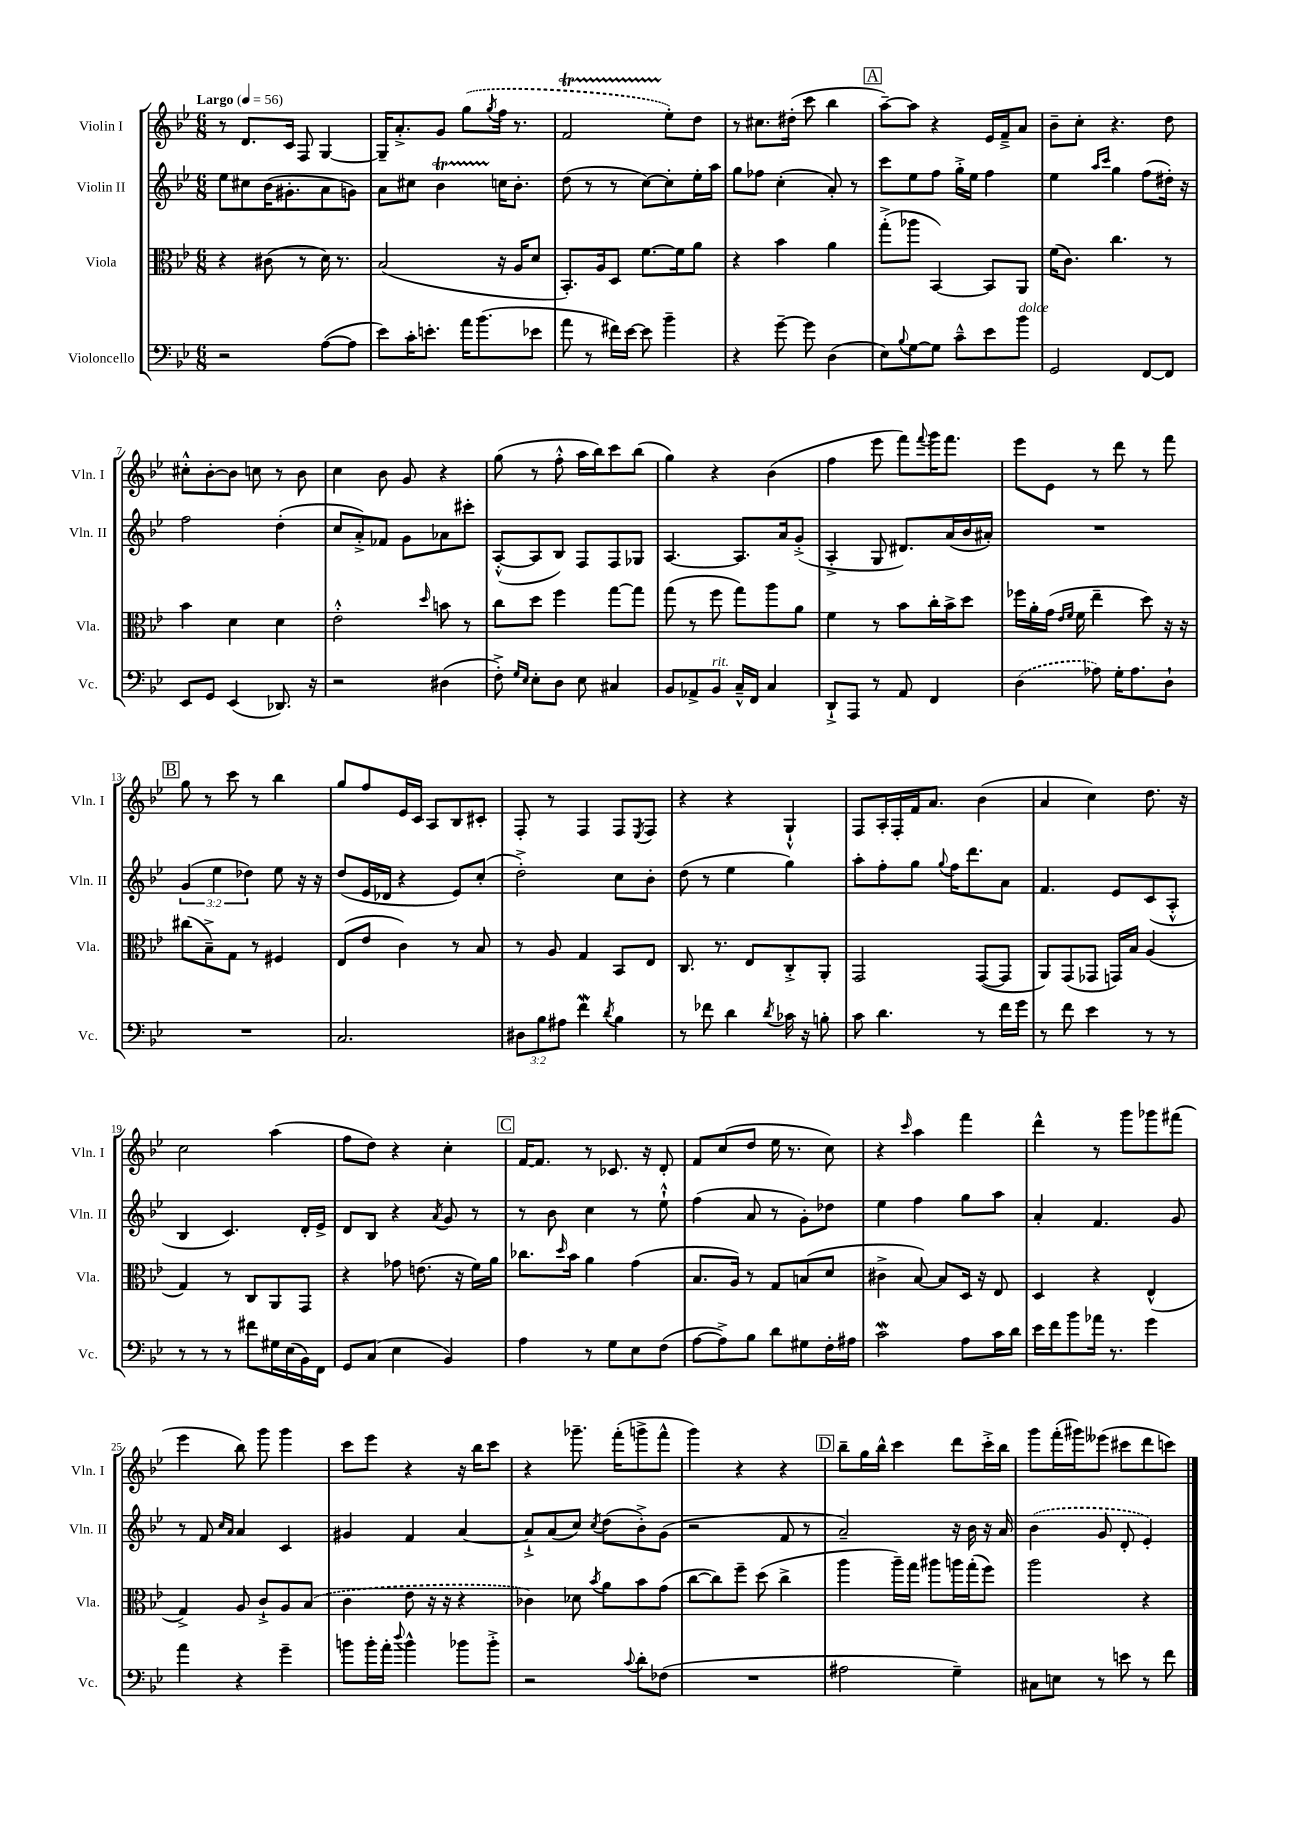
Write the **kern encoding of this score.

**kern	**kern	**kern	**kern
*part4	*part3	*part2	*part1
*staff4	*staff3	*staff2	*staff1
*I"Violoncello	*I"Viola	*I"Violin II	*I"Violin I
*I'Vc.	*I'Vla.	*I'Vln. II	*I'Vln. I
*clefF4	*clefC3	*clefG2	*clefG2
*k[b-e-]	*k[b-e-]	*k[b-e-]	*k[b-e-]
*M6/8	*M6/8	*M6/8	*M6/8
*MM56	*MM56	*MM56	*MM56
=1	=1	=1	=1
!	!	!	!LO:TX:a:B:t=Largo
2r	4r	8ee-\L	8r
.	.	8cc#X\	8.d/L
.	(8c#X\	(16b-\K	.
.	.	8.g#X'\	16c/Jk
.	8r	.	8F/
([8A\L	16d\)	8a\	[4G/
.	8.r	.	.
8A\J]	.	8gn\J)	.
=2	=2	=2	=2
8e-\L)	(2B-/	8a\L	16G~/KL]
.	.	.	8.a'^/
16c'\K	.	8cc#X\J	.
8.en'\J	.	.	.
.	.	4b-T\	8g/J
16a\KL	.	.	(8gg\L
(8.b-\	.	.	.
.	.	.	8qgg/
.	16r	16ccn\KL	16ff\Jk
.	16A/KL	8.b-'\J	8.r
8e-X\J	8d/J	.	.
=3	=3	=3	=3
8a\	8.BB-'/L)	(8dd\	2fT/
8r	.	8r	.
.	16A/k	.	.
16f#X\LL)	8D/J	8r	.
[16e-\JJ	.	.	.
8e-\]	[8.f\L	[8cc\L)	.
4b-~\	.	8cc'\]	8ee-'\L)
.	16f\k]	.	.
.	8a\J	16ee-'\L	8dd\J
.	.	16aa\JJ	.
=4	=4	=4	=4
4r	4r	8gg\L	8r
.	.	8ff-X\J	8.cc#X\L
[8g~\	4b-\	(4cc'\	.
.	.	.	(16dd#X'\Jk
8g\]	.	.	8ccc\
(4D\	4a\	8a'/)	4bb-\
.	.	8r	.
!!LO:REH:place=s1:t=A
=5	=5	=5	=5
8E-\L)	(8gg'^\L	8ccc\L	[8aa~\L)
8qqB-/	.	.	.
[8G\	8aa-X\J	8ee-\	8aa\J]
8G\J]	[4BB-/)	8ff\J	4r
8c~^^\L	.	16gg'^\LL	.
.	.	16ee-\JJ	.
8e-\	8BB-/L]	4ff\	16e-/LL
.	.	.	16f~^/J
!LO:TX:a:i:t=dolce	!	!	!
8b-\J	8AA/J	.	8a/J
=6	=6	=6	=6
2GG/	(16f\KL	4ee-\	8b-~\L
.	8.c\J)	.	.
.	.	.	8cc'\J
.	.	16qqaa/LL	.
.	.	16qqccc/JJ	.
.	4.cc\	4gg\	4.r
[8FF/L	.	(8ff\L	.
8FF/J]	8r	16dd#X'\Jk)	8dd\
.	.	16r	.
!!LO:LB:g=z
=7	=7	=7	=7
8EE-/L	4b-\	2ff\	8cc#X'^^\L
8GG/J	.	.	[8b-'\
(4EE-/	4d\	.	8b-\J]
.	.	.	8ccn\
8.DD-X/)	4d\	(4dd'\	8r
.	.	.	8b-\
16r	.	.	.
=8	=8	=8	=8
2r	2e-'^^\	8cc/L	4cc\
.	.	8a'^/)	.
.	.	8f-X/J	8b-\
.	.	8g\L	8g/
.	16qqdd/	.	.
(4D#X\	8bn\	8a-X\	4r
.	8r	8ccc#X'\J	.
=9	=9	=9	=9
8F'^\)	8cc\L	([8A'^^/L	(8gg\
16qqG/LL	.	.	.
16qqE-/JJ	.	.	.
8E-'\L	8dd\J	8A/]	8r
8D\J	4ff\	8B-/J)	8ff'^^\
8E-\	.	8F/L	16aa\LL
.	.	.	16bb-\J)
4C#X/	[8gg\L	8F/	8ccc\
.	8gg\J]	8G-X/J	(8bb-\J
=10	=10	=10	=10
8BB-/L	(8gg\	[4.A/	4gg\)
8AA-X^/	8r	.	.
!LO:TX:a:i:t=rit.	!	!	!
8BB-/J	8ff\	.	4r
16C~^^/LL	8gg\L)	8.A/L]	.
16FF/JJ	.	.	.
4C/	8aa\	.	(4b-\
.	.	16a/k	.
.	8a\J	(8g'^/J	.
=11	=11	=11	=11
8DD`^/L	4f\	4A'^/	4ff\
8AAA/J	.	.	.
8r	8r	8G/	8eee-\
8AA/	8b-\L	8.d#X/L)	8fff\L)
.	.	.	8qqfff/
4FF/	16cc'\L	.	16ggg\K
.	16b-^\J	(16a/L	8.fff\J
.	8dd\J	16b-/	.
.	.	16a#X'/JJ)	.
=12	=12	=12	=12
(4D\	16ff-X\LL	2.r	8eee-\L
.	16a'\	.	.
.	(16g\JJ	.	8e-\J
.	16qqe-/LL	.	.
.	16qqf/JJ	.	.
.	16f\	.	.
8A-X\)	4ee-~\	.	8r
16G'\KL	.	.	8ddd\
8.A-\	.	.	.
.	8dd\)	.	8r
8D`\J	16r	.	8fff\
.	16r	.	.
!!LO:LB:g=z
!!LO:REH:place=s1:t=B
=13	=13	=13	=13
2.r	(8cc#X\L	(6g/	8gg\
.	8B-~^\)	.	8r
.	.	6ee-\	.
.	8G\J	.	8ccc\
.	.	6dd-X\)	.
.	8r	.	8r
.	4F#X/	8ee-\	4bb-\
.	.	16r	.
.	.	16r	.
=14	=14	=14	=14
2.C/	(8E-/L	(8dd/L	8gg/L
.	8e-/J	16e-/L	8ff/
.	.	16d-X/JJ	.
.	4c\)	4r	16e-/L
.	.	.	16c/JJ
.	.	.	8A/L
.	8r	8e-/L)	8B-/
.	8B-/	(8cc'/J	8c#X'/J
=15	=15	=15	=15
12D#X\L	8r	2dd'^\)	8F'/
12B-\	.	.	.
.	8A/	.	8r
12A#X\J	.	.	.
4fW\	4G/	.	4F/
8qd/	.	.	.
4B-\	8BB-/L	8cc\L	8F/L
.	.	.	8qE-/
.	8E-/J	8b-'\J	8F/J
=16	=16	=16	=16
8r	8.C/	(8dd\	4r
8f-X\	.	8r	.
.	8.r	.	.
4d\	.	4ee-\	4r
.	8E-/L	.	.
8qd/	.	.	.
16c-X\	8C'^/	4gg\)	4G`^^/
16r	.	.	.
8Bn'\	8AA'/J	.	.
=17	=17	=17	=17
8c\	2GG/	8aa'\L	8F/L
4.d\	.	8ff'\	16A'/L
.	.	.	16F'/
.	.	8gg\J	16f/J
.	.	.	8.a/J
.	.	8qqgg/	.
.	.	16ff\KL	.
.	.	8.ddd\	.
8r	([8GG/L	.	(4b-\
16f\LL	8GG/J]	8a\J	.
16g\JJ	.	.	.
=18	=18	=18	=18
8r	8AA/L)	4.f/	4a/
8f\	(8GG/	.	.
4e-\	8GG-X/J	.	4cc\)
.	16GGn/LL)	8e-/L	.
.	16B-/JJ	.	.
8r	(4A/	(8c/	8.dd\
8r	.	8A'^^/J	.
.	.	.	16r
!!LO:LB:g=z
=19	=19	=19	=19
8r	4G/)	4B-/	2cc\
8r	.	.	.
8r	8r	4.c/)	.
8f#X\L	8C/L	.	.
16G#X\L	8AA/	.	(4aa\
(16E-\	.	.	.
16BB-\)	8GG/J	16d'/LL	.
16FF\JJ	.	16e-^/JJ	.
=20	=20	=20	=20
8GG/L	4r	8d/L	8ff\L
(8C/J	.	8B-/J	8dd\J)
4E-\	8g-X\	4r	4r
.	(8.en\	.	.
.	.	8qa/	.
4BB-/)	.	8g/	4cc'\
.	16r	.	.
.	16f\LL)	8r	.
.	16a\JJ	.	.
!!LO:REH:place=s1:t=C
=21	=21	=21	=21
4A\	8.cc-X\L	8r	[16f/KL
.	.	.	8.f/J]
.	.	8b-\	.
.	16qqdd/	.	.
.	16b-\Jk	.	.
8r	4a\	4cc\	8r
8G\L	.	.	8.c-X/
8E-\	(4g\	8r	.
.	.	.	16r
(8F\J	.	8ee-`^^\	8d'/
=22	=22	=22	=22
[8A\L	8.B-/L	(4ff\	8f/L
8A^\])	.	.	(8cc/
.	16A/Jk)	.	.
8B-\J	8r	8a/	8dd/J
8d\L	8G/L	8r	16ee-\
.	.	.	8.r
8G#X\	(8Bn/	8g'\L)	.
16F'\L	8d/J	8dd-X\J	8cc\)
16A#X\JJ	.	.	.
=23	=23	=23	=23
2cW\	4c#X^\	4ee-\	4r
.	.	.	16qqccc/
.	[8B-/)	4ff\	4aa\
.	8B-/L]	.	.
8A\L	16D/Jk	8gg\L	4fff\
.	16r	.	.
16c\L	8E-/	8aa\J	.
16d\JJ	.	.	.
=24	=24	=24	=24
16e-\LL	4D/	4a'/	4ddd^^\
16f\J	.	.	.
8b-\	.	.	.
16a-X\Jk	4r	4.f/	8r
8.r	.	.	.
.	.	.	8ggg\L
4g\	(4E-^^/	.	8ggg-X\
.	.	8g/	(8fff#X\J
!!LO:LB:g=z
=25	=25	=25	=25
4a\	4G^/)	8r	4eee-\
.	.	8f/	.
.	.	16qqcc/LL	.
.	.	16qqa/JJ	.
4r	8A/	4a/	8bb-\)
.	8c`^/L	.	8ggg\
4g~\	8A/	4c/	4ggg\
.	(8B-/J	.	.
=26	=26	=26	=26
8bn\L	4c\	4g#X/	8ccc\L
16b'\L	.	.	8eee-\J
16a'\JJ	.	.	.
8qqdd/	.	.	.
4b^^\	8e-\	4f/	4r
.	16r	.	.
.	16r	.	.
8b-X\L	4r	[4a/	16r
.	.	.	16bb-\KL
8b-'^\J	.	.	8ccc\J
=27	=27	=27	=27
2r	4c-X\)	8a`^/L]	4r
.	.	(8a/	.
.	8d-X\	8cc/J)	8.ggg-X~\
.	8qb-/	8qcc/	.
.	8a\L	(8dd\L	.
.	.	.	(16fff'\KL
8qqc/	.	.	.
8d'\L	8b-\	8b-'^\)	8gggn^\
(8F-X\J	(8g\J	(8g\J	8fff^^\J
=28	=28	=28	=28
2.r	[8cc\L	2r	4ggg\)
.	8cc\])	.	.
.	8ff~\J	.	4r
.	(8dd\	.	.
.	4cc^\	8f/	4r
.	.	8r	.
!!LO:REH:place=s1:t=D
=29	=29	=29	=29
2A#X\	4aa\	2a~/)	8bb-~\L
.	.	.	16gg\L
.	.	.	16bb-^^\JJ
.	16aa~\LL)	.	4ccc\
.	16gg\JJ	.	.
.	8aa#X\L	.	.
4G~\)	16aan\L	16r	8ddd\L
.	(16gg'\J	16b-\	.
.	8ff\J)	16r	16ccc'^\L
.	.	16a/	16bb-\JJ
=30	=30	=30	=30
8C#X\L	2aa\	(4b-\	8ggg\L
8En\J	.	.	(16fff'\L
.	.	.	16ggg#X\J)
8r	.	8g/	(8eee--X\J
8en\	.	8d'/	8ccc#X\L
8r	4r	4e-'/)	8ddd\
8f\	.	.	8cccn\J)
==	==	==	==
*-	*-	*-	*-
